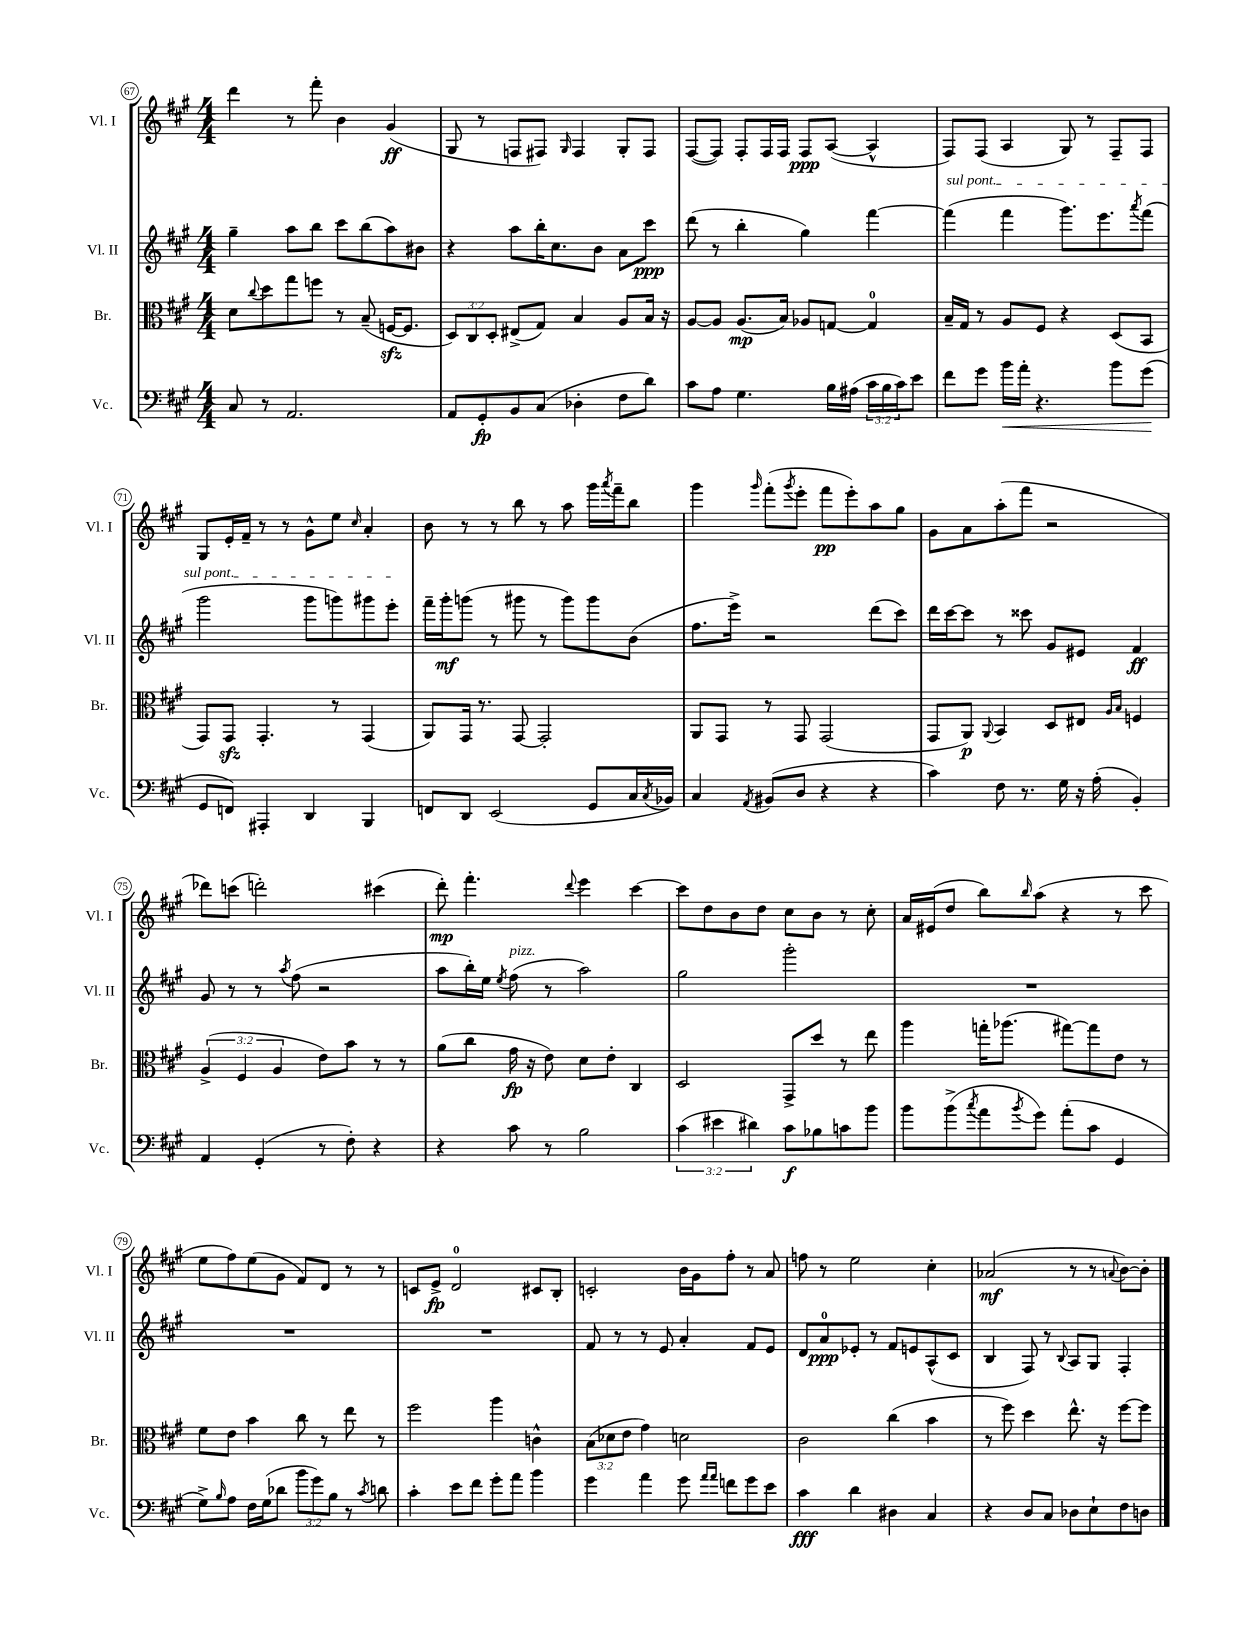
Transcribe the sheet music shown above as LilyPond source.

<<
\new StaffGroup <<
\new Staff = "s0" \with { instrumentName = "Vl. I" shortInstrumentName = "Vl. I" } {
    \clef treble \key a \major \numericTimeSignature \time 4/4
    d'''4 r8 fis'''8-. b'4 gis'4\ff( |
    gis8 r8 f8 fis8) \grace { gis16 } fis4 gis8-. fis8 |
    fis8~( fis8) fis8-. fis16 fis16 fis8\ppp a8~( a4-^ |
    fis8) fis8( a4 gis8) r8 fis8-- fis8 |
    gis8 e'16-. fis'16-- r8 r8 gis'8-^ e''8 \grace { cis''16 } a'4-. |
    b'8 r8 r8 b''8 r8 a''8 gis'''16 \acciaccatura { a'''8 } fis'''16-- b''8 |
    gis'''4 \grace { gis'''16 } fis'''8-.( \acciaccatura { gis'''8 } e'''8-. fis'''8\pp e'''8-.) a''8 gis''8 |
    gis'8 a'8 a''8-.( fis'''8 r2 |
    des'''8) c'''8( d'''2-.) cis'''4( |
    d'''8-.\mp) fis'''4.-. \appoggiatura { d'''8 } e'''4 cis'''4~ |
    cis'''8 d''8 b'8 d''8 cis''8 b'8 r8 cis''8-. |
    a'16 eis'16( d''8 b''8) \grace { b''16 } a''8( r4 r8 cis'''8 |
    e''8 fis''8) e''8( gis'8 fis'8) d'8 r8 r8 |
    c'8 e'8->\fp d'2-0 cis'8 b8-. |
    c'2-. b'16 gis'16 fis''8-. r8 a'8 |
    f''8 r8 e''2 cis''4-. |
    aes'2\mf( r8 r8 \appoggiatura { a'8 } b'8~) b'8-. \bar "|." |
}
\new Staff = "s1" \with { instrumentName = "Vl. II" shortInstrumentName = "Vl. II" } {
    \clef treble \key a \major \numericTimeSignature \time 4/4
    gis''4-- a''8 b''8 cis'''8 b''8( a''8) bis'8 |
    r4 a''8 b''16-. cis''8. b'8 a'8 cis'''8\ppp |
    d'''8( r8 b''4-. gis''4) fis'''4~ |
    \once \override TextSpanner.bound-details.left.text = \markup { \italic "sul pont." } fis'''4\startTextSpan( fis'''4 gis'''8.) e'''8. \acciaccatura { a'''8 } fis'''8( |
    gis'''2 gis'''8 g'''8) gis'''8 e'''8-.\stopTextSpan |
    fis'''16-- gis'''16-.\mf g'''8( r8 gis'''8 r8 gis'''8) gis'''8 b'8( |
    fis''8. e'''16->) r2 d'''8( cis'''8) |
    d'''16 cis'''16~ cis'''8 r8 cisis'''8 gis'8 eis'8 fis'4\ff |
    gis'8 r8 r8 \acciaccatura { a''8 } fis''8( r2 |
    a''8 b''16-.) e''16 \acciaccatura { e''8 } fis''8^\markup { \italic "pizz." }( r8 a''2) |
    gis''2 gis'''2-. |
    R1 |
    R1 |
    R1 |
    fis'8 r8 r8 e'8 a'4-. fis'8 e'8 |
    d'8 a'8-0\ppp ees'8-. r8 fis'8 e'8 a8-^( cis'8 |
    b4 fis8) r8 \appoggiatura { b8 } a8 gis8 fis4-. \bar "|." |
}
\new Staff = "s2" \with { instrumentName = "Br." shortInstrumentName = "Br." } {
    \clef alto \key a \major \numericTimeSignature \time 4/4 \override Staff.TupletNumber.text = #tuplet-number::calc-fraction-text
    d'8 \appoggiatura { cis''8 } d''8 gis''8 f''8 r8 b8--( f16~\sfz f8. |
    \tuplet 3/2 { d8) cis8 d8-. } eis8->( gis8) b4 a8 b16 r16 |
    a8~ a8 a8.\mp( b16) aes8 g8~ g4-0 |
    b16-- gis16 r8 a8 fis8 r4 d8( b,8 |
    gis,8) gis,8\sfz gis,4.-. r8 gis,4( |
    a,8) gis,16 r8. gis,8~ gis,2-. |
    a,8 gis,8 r8 gis,8 gis,2( |
    gis,8 a,8\p) \appoggiatura { a,8 } b,4 d8 eis8 \grace { a16 b16 } f4 |
    \tuplet 3/2 { a4->( fis4 a4 } e'8) b'8 r8 r8 |
    a'8( cis''8 gis'16\fp r16 e'8) d'8 e'8-. cis4 |
    d2 gis,8-> d''8 r8 e''8 |
    a''4 g''16-. aes''8.( gis''8~) gis''8 e'8 r8 |
    fis'8 e'8 b'4 cis''8 r8 e''8 r8 |
    fis''2 a''4 c'4-^ |
    \tuplet 3/2 { b8( des'8 e'8 } gis'4) d'2 |
    cis'2 cis''4( b'4 |
    r8 fis''8) d''4 e''8.-^ r16 fis''8~ fis''8 \bar "|." |
}
\new Staff = "s3" \with { instrumentName = "Vc." shortInstrumentName = "Vc." } {
    \clef bass \key a \major \numericTimeSignature \time 4/4 \override Staff.TupletNumber.text = #tuplet-number::calc-fraction-text
    cis8 r8 a,2. |
    a,8 gis,8-.\fp b,8 cis8( des4-. fis8 d'8) |
    cis'8 a8 gis4. b16 ais16( \tuplet 3/2 { cis'16 b16 cis'16) } e'8 |
    fis'8 gis'8 b'16\< a'16-. r4. b'8 gis'8\!( |
    gis,8 f,8) ais,,4-. d,4 b,,4 |
    f,8 d,8 e,2( gis,8 cis16 \acciaccatura { cis8 } bes,16) |
    cis4 \acciaccatura { a,8 } bis,8( d8 r4 r4 |
    cis'4) fis8 r8. gis16 r16 a16-.( b,4-.) |
    a,4 gis,4-.( r8 fis8-.) r4 |
    r4 cis'8 r8 b2 |
    \tuplet 3/2 { cis'4( eis'4 dis'4) } cis'8\f bes8 c'8 b'8 |
    b'8 b'8->( \acciaccatura { cis''8 } a'8 \acciaccatura { b'8 } gis'8) a'8-.( cis'8 gis,4 |
    gis8->) \grace { b16 } a8 fis16 gis16( des'8 \tuplet 3/2 { b'8 gis'8) b8 } r8 \acciaccatura { cis'8 } d'8 |
    cis'4-. e'8 fis'8 gis'8-. a'8 b'4 |
    gis'4 a'4 gis'8 \grace { a'16 a'16 } f'8 gis'8 e'8 |
    cis'4\fff d'4 dis4 cis4 |
    r4 d8 cis8 des8 e8-! fis8 d8 \bar "|." |
}
>>
>>
\layout { \context { \Score currentBarNumber = #67 \override BarNumber.stencil = #(make-stencil-circler 0.1 0.3 ly:text-interface::print) } }
